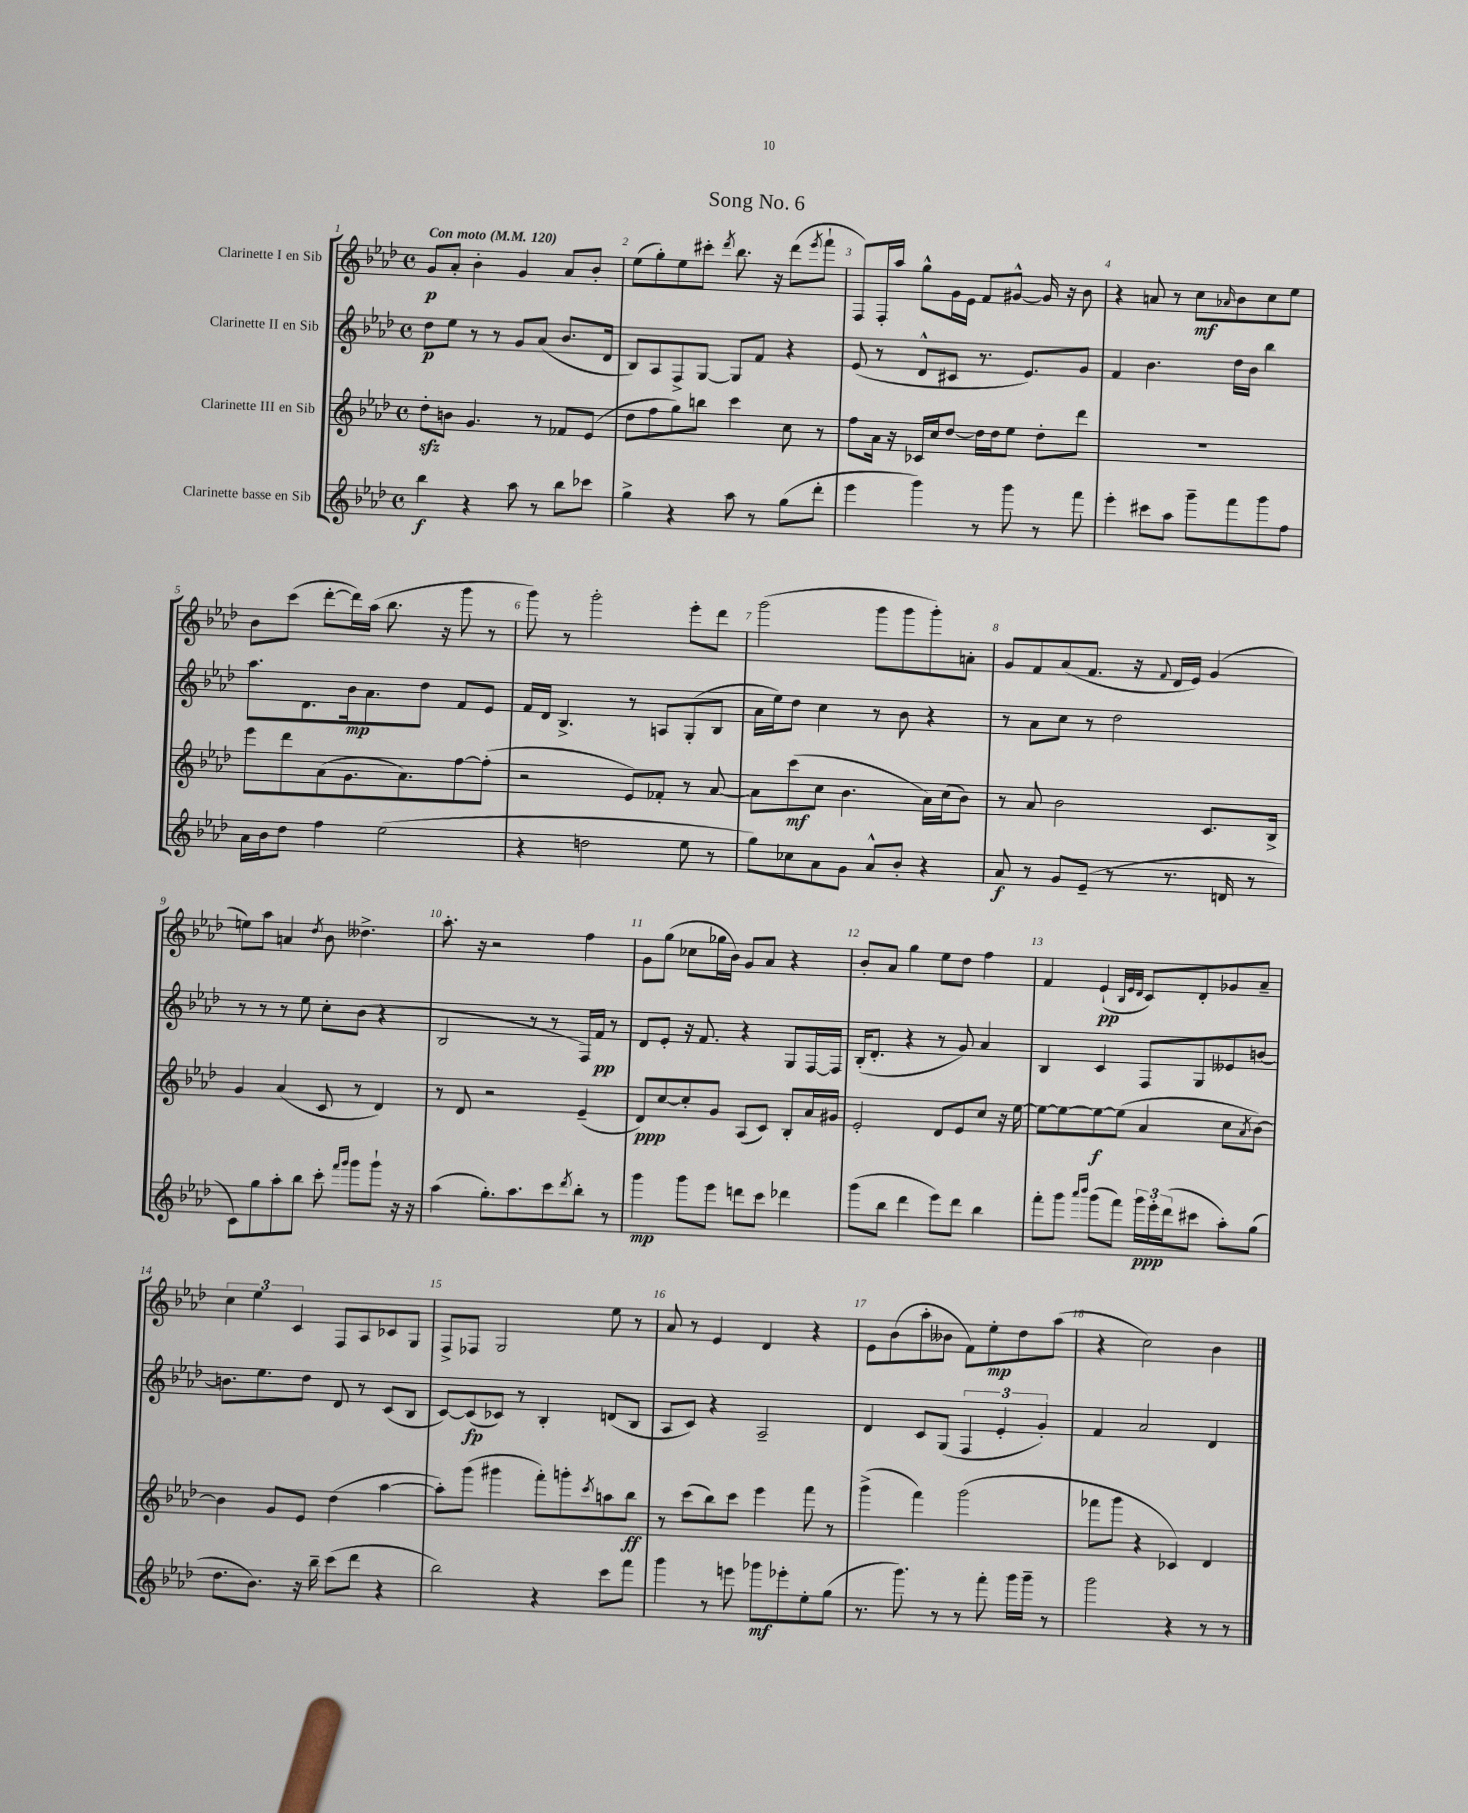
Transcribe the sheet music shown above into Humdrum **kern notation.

**kern	**kern	**kern	**kern
*staff4	*staff3	*staff2	*staff1
*clefG2	*clefG2	*clefG2	*clefG2
*k[b-e-a-d-]	*k[b-e-a-d-]	*k[b-e-a-d-]	*k[b-e-a-d-]
*M4/4	*M4/4	*M4/4	*M4/4
*met(c)	*met(c)	*met(c)	*met(c)
*MM120	*MM120	*MM120	*MM120
4bb-	8dd-'	8dd-	8g
.	8b	8ee-	8a-'
4r	4.g	8r	4b-'
.	.	8r	.
8aa-	.	8g	4g
8r	8r	(8a-	.
8bb-	8f-	8.b-	8a-
8ccc-	(8e-	.	8b-'
.	.	16d-	.
=	=	=	=
4gg^	8dd-	8B-)	(8ee-
.	8ff	8A-	8gg')
4r	8gg)	8F^	8ee-
.	8bb	[8G	8ccc#'
.	.	.	8qddd-
8aa-	4ccc	8G]	8.bb-
8r	.	8f	.
.	.	.	16r
(8gg	8cc	4r	(8ddd-
.	.	.	8qeee-
8ddd-'	8r	.	8fff`
=	=	=	=
4eee-	8ff	(8e-	8F)
.	16a-	8r	16F'
.	16r	.	16aa-
4ggg)	16c-	8d-^^	8gg^^
.	16cc	.	.
.	[8dd-	8c#	16g
.	.	.	16e-
8r	16dd-]	8.r	8f
.	16dd-	.	.
8ggg	8ee-	.	[8g#^^
.	.	8.e-)	.
8r	8dd-'	.	16g#]
.	.	.	16r
8fff	8ddd-	8g	8b-
=	=	=	=
4eee-'	1r	4f	4r
8ccc#	.	4.b-	8a
8aa-	.	.	8r
8ggg~	.	.	8cc
.	.	.	16qqa-
8fff	.	16dd-	8b-
.	.	16b-	.
8ggg	.	4bb-	8cc
8ff	.	.	8ee-
=	=	=	=
16a-	8eee-	8.aa-	8b-
16b-	.	.	.
8dd-	8ddd-	.	(8ccc
.	.	8.d-	.
4ff	(8a-	.	[8ddd-'
.	8.g	16b-	16ddd-])
.	.	8.a-	(16aa-
(2ee-	.	.	8.bb-
.	8.a-)	.	.
.	.	8dd-	.
.	.	.	16r
.	[8ff	8f	8ggg
.	(8ff']	8e-	8r
=	=	=	=
4r	2r	16f	8ggg)
.	.	16d-	.
.	.	4.B-^	8r
2dd	.	.	2ggg'
.	8e-)	8r	.
.	8f-'	8A	.
8ee-	8r	(8G'	8eee-'
8r	[8a-	8B-	8ddd-
=	=	=	=
8gg)	8a-]	16a-	(2ggg
.	.	16ee-)	.
8cc-	(8ccc	8dd-	.
8a-	8cc	4cc	.
8g	4.b-	.	.
8a-^^	.	8r	8ggg
8b-'	.	8b-	8ggg
4r	16a-)	4r	8ggg')
.	(16cc	.	.
.	8b-)	.	8a'
=	=	=	=
8a-	8r	8r	8g
8r	8a-	8a-	8f
8g	2b-	8cc	(8a-
(8e-~	.	8r	8.f
8r	.	2dd-	.
.	.	.	16r
.	.	.	8qqf
8.r	.	.	16d-
.	.	.	16e-)
.	8.c	.	(4g
16d	.	.	.
8r	.	.	.
.	16B-^	.	.
=	=	=	=
8c)	4g	8r	8ee)
8gg	.	8r	8aa-
8aa-'	(4a-	8r	4a
8bb-	.	8ee-	.
.	.	.	8qdd-
8ccc'	8c	8cc'	8b-
16qqfff	.	.	.
16qqggg	.	.	.
8ggg	8r	(8b-	4.dd--^
8ggg`	4d-)	4r	.
16r	.	.	.
16r	.	.	.
=	=	=	=
(4aa-	8r	2B-	8.aa-'
.	8d-	.	.
.	.	.	16r
8.gg')	2r	.	2r
8.aa-	.	.	.
.	.	8r	.
8ccc	.	8r	.
8qddd-	.	.	.
8bb-'	(4e-~	16F)	4ff
.	.	16f	.
8r	.	8r	.
=	=	=	=
4ggg	8d-)	8d-	8g
.	[8cc	8e-'	(8gg
8ggg	8cc']	16r	8cc-
.	.	8.f	.
8eee-	8g	.	16gg-
.	.	.	16b-)
8ddd	(8A-	4r	8g
8ccc	8c)	.	8a-
4ddd-	8B-'	8G	4r
.	16a-	[16F	.
.	16g#	16F]	.
=	=	=	=
(8ggg	2e-'	(16B-'	8b-'
.	.	8.d-'	.
8bb-	.	.	8a-
4ddd-	.	4r	4gg
8eee-)	8d-	8r	8ee-
8ddd-	8e-	8g)	8dd-
4bb-	8cc	4a-	4ff
.	16r	.	.
.	[16ee-	.	.
=	=	=	=
8fff'	8ee-_	4B-	4f
8ggg	8ee-_	.	.
16qqaaa-	.	.	.
16qqbbb-	.	.	.
(8ggg	8ee-_	4c	(4e-`
8fff)	(8ee-]	.	.
.	.	.	32qqB-
.	.	.	32qqe-
.	.	.	32qqd-
24ggg	4a-	8F	8c)
24eee-'	.	.	.
(24ddd-	.	.	.
8ccc#	.	8G	8d-'
8aa-')	8cc	8e--	8g-
.	8qa-	.	.
(8gg	[8b-)	[8b	8a-~
=	=	=	=
8.dd-	4b-]	8.b]	6cc
.	.	.	6ee-
8.b-)	.	8.ee-	.
.	8g	.	.
.	.	.	6c
16r	8e-	8dd-	.
16bb-~	.	.	.
(8ccc	(4dd-	8d-	8F
8ddd-	.	8r	8A-
4r	[4aa-	(8c	8c-
.	.	8B-	8G
=	=	=	=
2bb-)	8aa-'])	[8c)	8F^
.	(8ggg	(8c]	8F-
.	4ggg#	8c-)	2G
.	.	8r	.
4r	8fff')	4B-'	.
.	8ggg'	.	.
.	8qccc	.	.
8ccc	8aa	(8d	8ee-
8fff	8bb-	8B-	8r
=	=	=	=
4ggg	8r	8A-	8a-
.	(8ccc	8c)	8r
8r	8bb-)	4r	4e-
8eee	8ccc	.	.
8ggg-	4eee-	2A-~	4d-
8eee-'	.	.	.
8ee-'	8fff	.	4r
(8gg	8r	.	.
=	=	=	=
8.r	(4ggg^	4d-	8e-
.	.	.	(8b-
8.ggg)	.	.	.
.	4fff)	8c	8aa-'
8r	.	(8G	8b--
8r	(2ggg	6F	8f)
8fff'	.	.	8ee-'
.	.	6e-'	.
16ggg	.	.	8dd-
16ggg~	.	.	.
.	.	6g')	.
8r	.	.	(8aa-
=	=	=	=
2ggg	8fff-	4f	4r
.	8ggg	.	.
.	4r	2a-	2cc)
4r	4c-)	.	.
8r	4d-	4d-	4b-
8r	.	.	.
==	==	==	==
*-	*-	*-	*-
